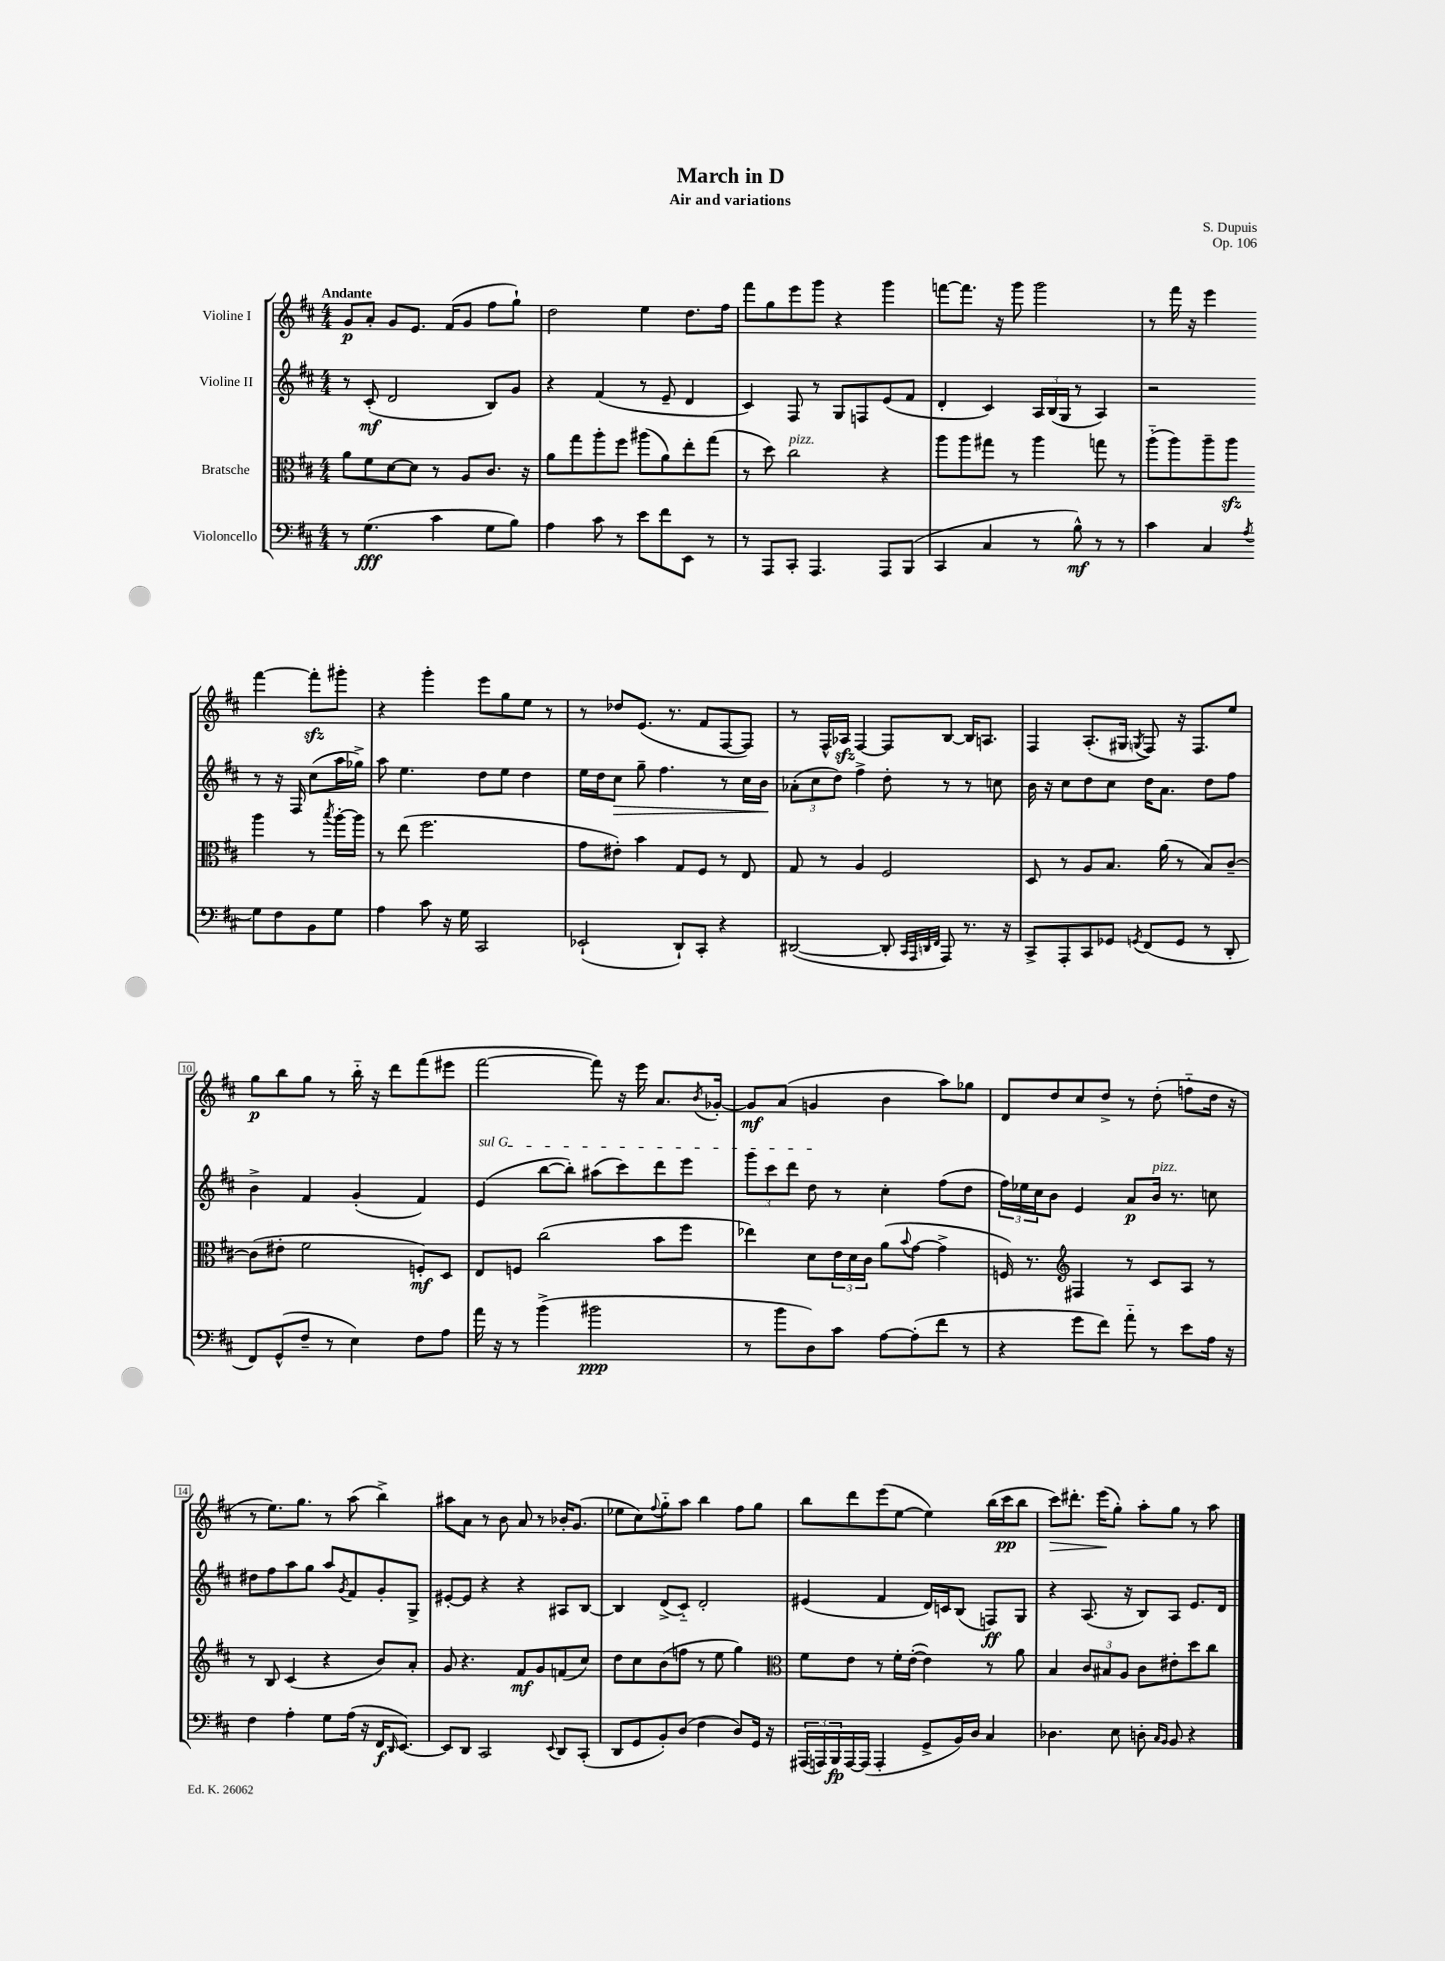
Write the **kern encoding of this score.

**kern	**kern	**kern	**kern
*staff4	*staff3	*staff2	*staff1
*clefF4	*clefC3	*clefG2	*clefG2
*k[f#c#]	*k[f#c#]	*k[f#c#]	*k[f#c#]
*M4/4	*M4/4	*M4/4	*M4/4
8r	8a\L	8r	8g/L
(4.G\	8f#\	(8c#'/	8a'/J
.	[8d\	2d/	8g/L
.	8d\]J	.	8.e/J
4c#\	8r	.	.
.	.	.	(16f#/LK
.	8A/L	.	8g/J
8G\L	8.c#/J	8B/L)	8ff#\L
8B\J)	.	8g/J	8gg`\J)
.	16r	.	.
=	=	=	=
4A\	8a\L	4r	2dd\
.	8gg\	.	.
8c#\	8aa'\	(4f#/	.
8r	8ff#\J	.	.
8e\L	(8aa#\L	8r	4ee\
8f#\	8a\)	8e~/	.
8EE\J	8ee'\	4d/	8.dd\L
8r	(8gg\J	.	.
.	.	.	16ff#\Jk
=	=	=	=
8r	8r	4c#/)	8fff#\L
8AAA/L	8dd\)	.	8gg\
8CC#'/J	2cc#\	8F#/	8eee\
4.AAA/	.	8r	8ggg\J
.	.	8G/L	4r
.	.	8F/	.
8AAA/L	4r	(8e/	4ggg\
(8BBB/J	.	8f#/J	.
=	=	=	=
4CC#/	8aa\L	4d'/	[8fff\L
.	8aa\	.	8.fff\]J
4C#/	8gg#\J	4c#/)	.
.	.	.	16r
.	8r	.	8ggg\
8r	4aa\	24A/LL	2ggg\
.	.	(24B/	.
.	.	24G/JJ	.
8B^^\)	.	8r	.
8r	8gg\	4A/)	.
8r	8r	.	.
=	=	=	=
4c#\	(8aa'~\L	2r	8r
.	8aa\)	.	16fff#\
.	.	.	16r
4C#/	8aa~\	.	4eee\
.	8aa\J	.	.
8qA/	.	.	.
8G\L	4aa\	8r	[4fff#\
8F#\	.	16r	.
.	.	16F#/	.
8BB\	8r	(8cc#\L	8fff#'\]L
.	8qbb/	.	.
8G\J	[16aa'\LL	16aa\L	8ggg#'\J
.	16aa\]JJ	16gg-^\JJ)	.
=	=	=	=
4A\	8r	8aa\	4r
.	(8ee\	4.ee\	.
8c#\	2.ff#\	.	4ggg'\
16r	.	.	.
16G\	.	.	.
2CC#/	.	8dd\L	8eee\L
.	.	8ee\J	8gg\
.	.	4dd\	8ee\J
.	.	.	8r
=	=	=	=
(2EE-`/	8g\L	16ee\LL	8r
.	.	16dd\J	.
.	8e#'\J)	8cc#\J	8dd-/L
.	4b\	8gg~\	(8.e/J
.	.	4.ff#\	.
.	.	.	8.r
8DD`/L)	8G/L	.	.
8CC#'/J	8F#/J	.	8f#/L
4r	8r	8r	[8F#/
.	8E/	16cc#\LL	8F#/]J)
.	.	16b\JJ	.
=	=	=	=
([2DD#/	8G/	(12a-'\L	8r
.	.	12cc#\	.
.	8r	.	16F#^^/LL
.	.	12dd\J)	.
.	.	.	16A-/JJ
.	4A/	4ff#^\	[4F#/
8DD#'/]	2F#/	8dd'\	8F#/]L
32qqCC#/LLL	.	.	.
32qqAAA/	.	.	.
32qqDD/	.	.	.
32qqFF#/JJJ	.	.	.
8AAA/)	.	8r	[8B/J
8.r	.	8r	16B/]LK
.	.	.	8.A/J
.	.	8cc\	.
16r	.	.	.
=	=	=	=
8CC#^/L	8D/	16b\	4F#/
.	.	16r	.
8AAA'/	8r	8cc#\L	.
8CC#/	8A/L	8dd\	(8.A'/L
8GG-/J	8.B/J	8cc#\J	.
.	.	.	16G#/Jk
8qGG/	.	.	8qG/
(8FF#/L	.	16dd\LK	8F#/)
.	(16a\	8.a\J	.
8GG/J	8r	.	16r
.	.	.	8.F#/L
8r	8B/L)	8dd\L	.
8DD'/	[8c#~/J	8ff#\J	8ee/J
=	=	=	=
8FF#/L)	(8c#\]L	4b^\	8gg\L
(8GG^^/	8e#'\J	.	8bb\
8F#~/J	2f#\	4f#/	8gg\J
8r	.	.	8r
4E\)	.	(4g'/	16bb'~\
.	.	.	16r
.	.	.	8ddd\L
8F#\L	8F'/L)	4f#/)	(8fff#\
8A\J	8D/J	.	8eee#\J
=	=	=	=
16a\	8E/L	(4e/	[2fff#\
16r	.	.	.
8r	8F/J	.	.
(4b^\	(2cc#\	[8bb\L	.
.	.	8bb'\]J)	.
2b#\	.	(8aa#\L	8fff#\])
.	.	8ccc#\)	16r
.	.	.	16eee\
.	8b\L	8ddd\	8.a/L
.	8ff#\J	8eee\J	.
.	.	.	8qb/
.	.	.	[16g-'/Jk
=	=	=	=
8r	4ee-\)	12ggg\L	8g-/]L
.	.	12ccc#\	.
8b\L	.	.	(8a/J
.	.	12ddd\J	.
8D\)	8d\L	8dd\	4g/
8c#\J	24e\L	8r	.
.	24d\	.	.
.	24c#\JJ	.	.
[8A\L	(8a\L	4cc#'\	4b\
.	8qqb/	.	.
(8A'\]	[8g\J	.	.
8f#\J	4g^\]	(8ff#\L	8aa\L)
8r	.	8dd\J	8gg-\J
=	=	=	=
4r	16F/)	24ff#\LL)	8d/L
.	.	24ee-\	.
.	8.r	.	.
.	.	24cc#\J	.
.	.	8b\J	8dd/
*	*clefG2	*	*
8g\L	4F#/	4e/	8cc#/
8f#\J)	.	.	8dd^/J
8a'~\	8r	8a/L	8r
8r	8c#/L	16b/Jk	(8dd'\
.	.	8.r	.
8e\L	8A/J	.	8ff'~\L
16A\Jk	8r	8cc\	16dd\Jk
16r	.	.	16r
=	=	=	=
4F#\	8r	8dd#\L	8r
.	8B/	8ff#\	8.ee\L)
4A'\	(4c#/	8aa\	.
.	.	.	8.gg\J
.	.	8gg\J	.
8G\L	4r	8aa/L	8r
.	.	8qg/	.
(16A\Jk	.	8f#/	(8aa\
16r	.	.	.
16FF#/LK	8b/L)	8g'/	4bb^\)
16qqDD/	.	.	.
[8.EE/J)	.	.	.
.	8a'/J	8G^/J	.
=	=	=	=
8EE/]L	8g/	[8e#'/L	8aa#\L
8DD/J	4.r	8e#/]J	8a\J
2CC#/	.	4r	8r
.	.	.	8b\
.	8f#/L	4r	8a/
.	8g/	.	8r
8qqEE/	.	.	.
8DD/L	(8f/	8A#/L	16b-'/LK
.	.	.	(8.g/J
(8CC#'/J	8cc#/J)	[8B/J	.
=	=	=	=
8DD/L	8dd\L	4B/]	8ee-\L
8GG/	8cc#\	.	8cc#\)
.	.	.	8qqff#/
8BB'/)	(8b\	(8d^/L	8gg'~\
(8D/J	8ff\J	8c#'~/J)	8aa\J
4F#\	8r	2d'/	4bb\
.	8ee\	.	.
8D/L)	4gg\)	.	8ff#\L
16GG/Jk	.	.	8gg\J
16r	.	.	.
=	=	=	=
*	*clefC3	*	*
(24AAA#/LL	8f#\L	(4e#/	8bb\L
24AAA/)	.	.	.
24BBB/	.	.	.
[16AAA/	8e\J	.	8ddd\
(16AAA/]JJ	.	.	.
4AAA'/	8r	4f#/	(8eee\
.	16f#'\LL	.	[8ee\J
.	([16e'\JJ	.	.
8GG^/L	4e\])	16d/LL)	4ee\])
.	.	16c/J	.
16BB/L)	.	(8B/J	.
16D/JJ	.	.	.
4C#/	8r	8F/L)	(16bb\LL
.	.	.	16ccc#\J
.	8a\	8G/J	8bb\J
=	=	=	=
4.D-\	4B/	4r	8ccc#\L)
.	.	.	8.ddd#'\J
.	12c#/L	(8.A/	.
.	.	.	(16eee\LK
.	12B#/	.	.
8E\	.	.	8gg'\J)
.	12A/J	.	.
.	.	16r	.
8D'\	8c#\L	8B/L)	8aa'\L
16qqC#/LL	.	.	.
16qqBB/JJ	.	.	.
8BB/	8e#'\	8A/J	8gg\J
4r	8dd\	8.e/L	8r
.	8cc#\J	.	8aa\
.	.	16d/Jk	.
==	==	==	==
*-	*-	*-	*-
